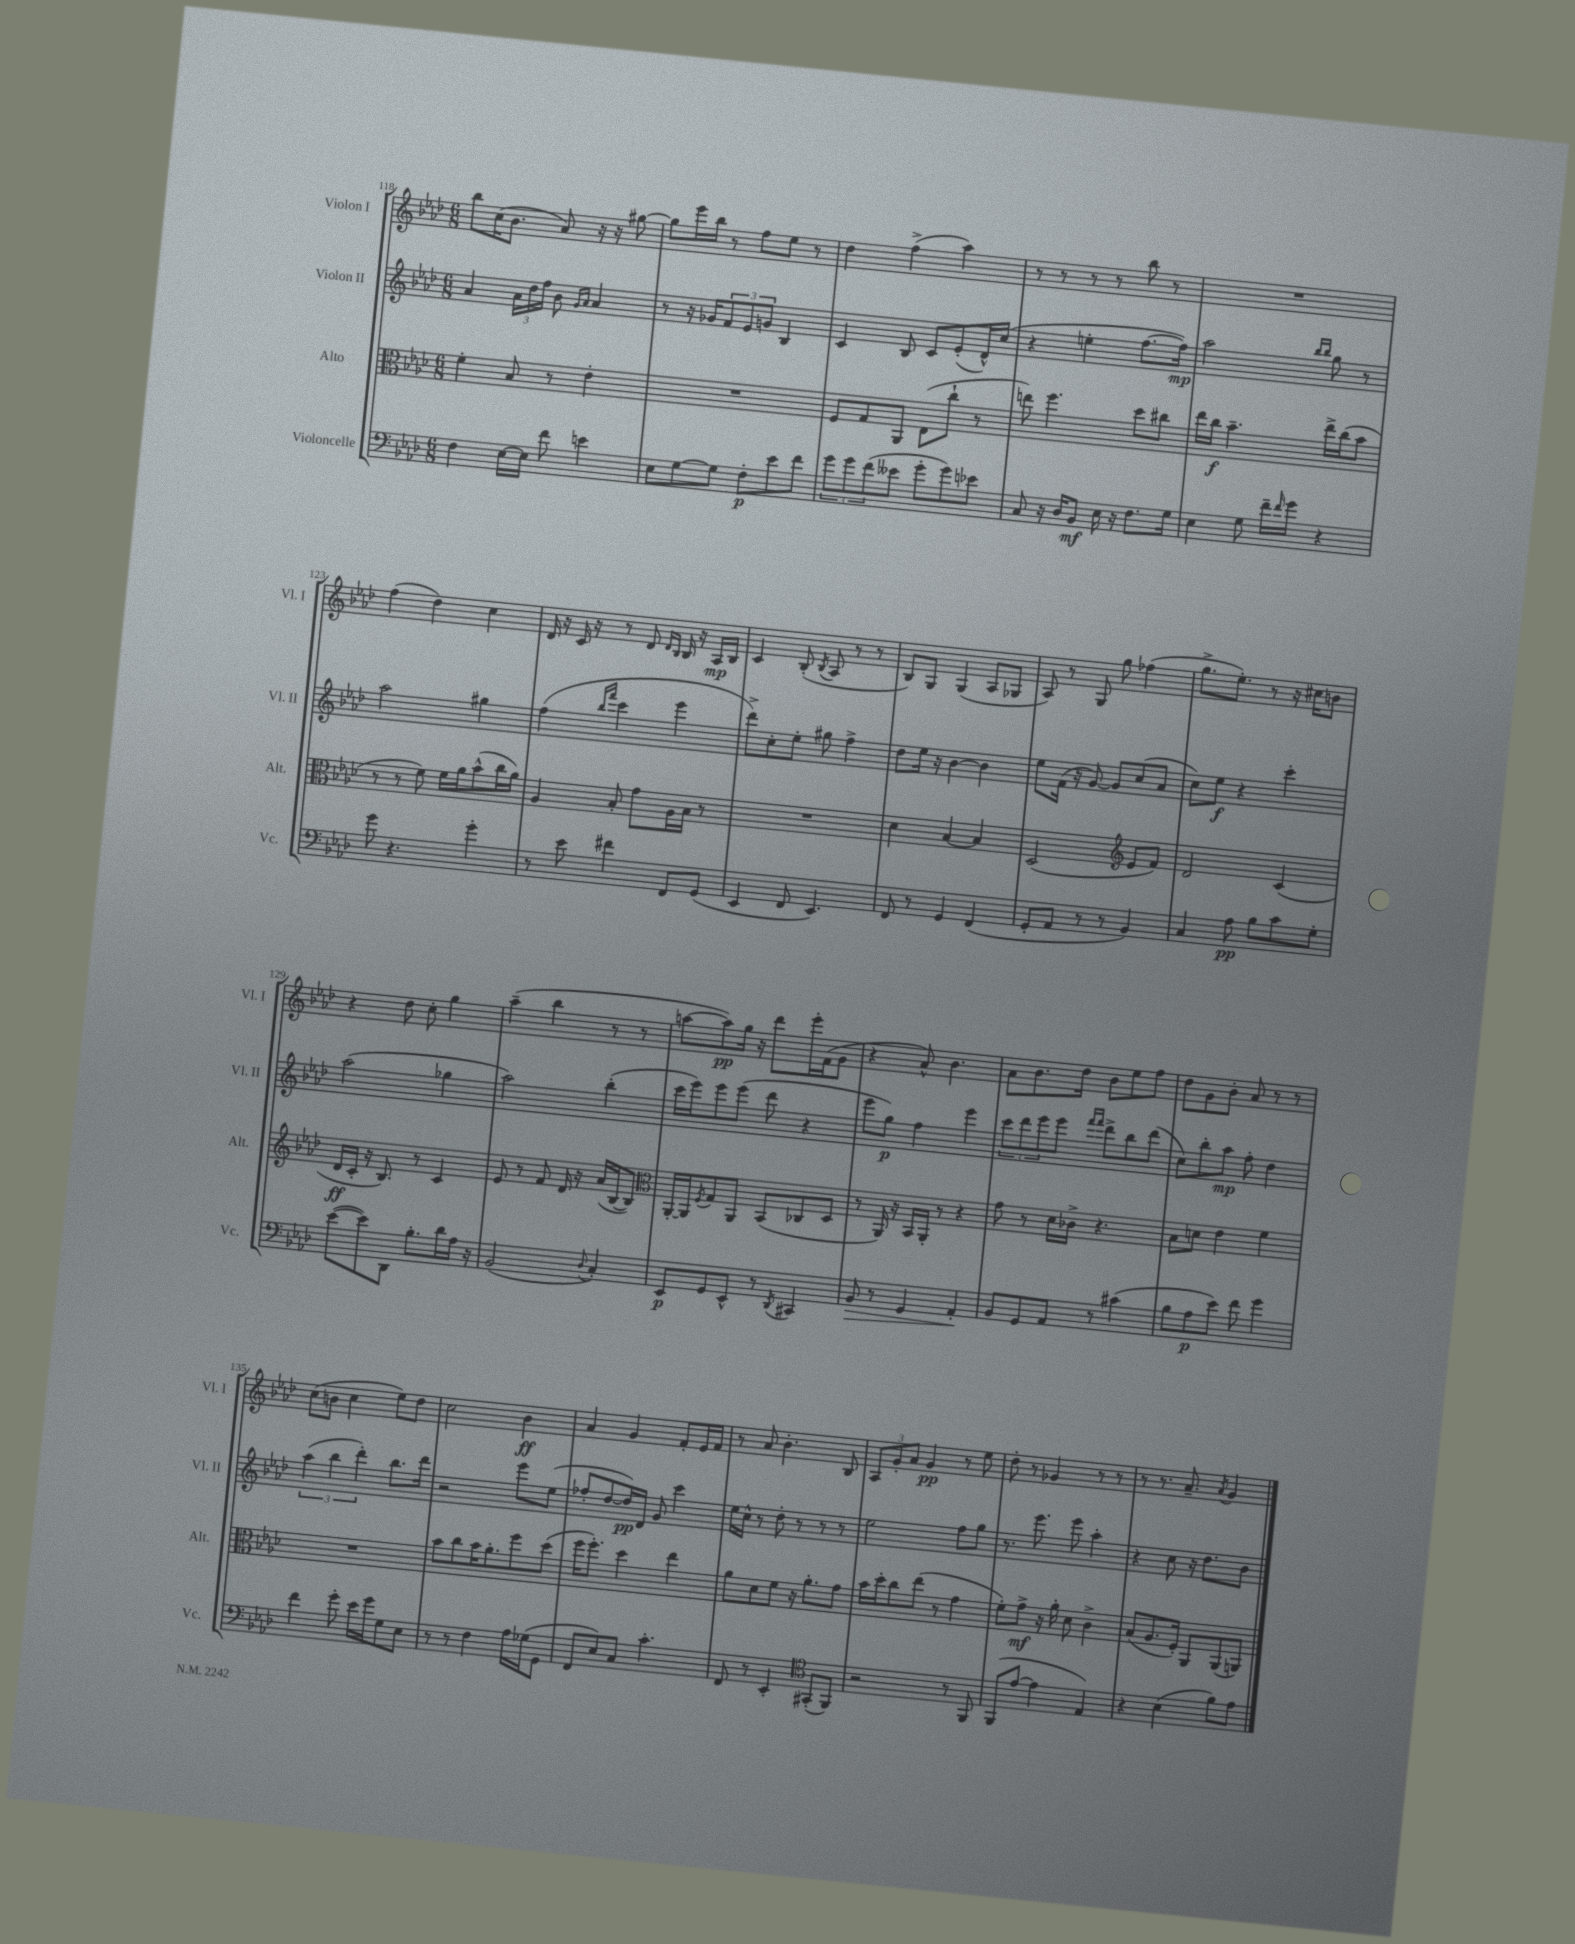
<<
\new StaffGroup <<
\new Staff = "s0" \with { instrumentName = "Violon I" shortInstrumentName = "Vl. I" } {
    \clef treble \key aes \major \numericTimeSignature \time 6/8
    bes''8 c''16( bes'8. aes'8) r16 r16 gis''8~ |
    gis''8 ees'''16 bes''16 r8 f''8 ees''8 r8 |
    des''4 f''4->( aes''4) |
    r8 r8 r8 r8 bes''8 r8 |
    R2. |
    f''4( des''4) c''4 |
    des'16 r16 c'16 r16 r8 des'8 \grace { des'16 bes16 } bes16 r16 aes16\mp bes16 |
    c'4 bes8-.( \acciaccatura { bes8 } aes8 r8 r8 |
    bes8) g8 g4( aes8 ges8 |
    aes8) r8 g8 g''8 fes''4( |
    g''8.-> ees''8.-.) r8 r16 cis''16 b'8 |
    r4 des''8 c''8-. g''4 |
    aes''4--( bes''4 r8 r8 |
    a''8~ a''8\pp) g''16 r16 des'''8 ees'''16-. f'16( g'8 |
    r4 aes'8-^) bes'4. |
    aes'8 bes'8. des''16 bes'8 ees''8 f''8 |
    des''8 g'8 bes'8-. aes'8 r8 r8 |
    c''8( b'8 c''4 ees''8) des''8 |
    c''2 bes'4\ff |
    aes'4 g'4 f'8-. ees'16 f'16 |
    r8 aes'8 bes'4.-. bes8 |
    \tuplet 3/2 { aes8 g'8-. aes'8 } g'4\pp r8 ees''8 |
    des''8-. r8 ges'4 r8 r8 |
    r8 r8. aes'8.-- \acciaccatura { aes'8 } g'4 \bar "|." |
}
\new Staff = "s1" \with { instrumentName = "Violon II" shortInstrumentName = "Vl. II" } {
    \clef treble \key aes \major \numericTimeSignature \time 6/8
    aes'4 \tuplet 3/2 { aes'16 des''16 f''16 } bes'8 \grace { g'16 aes'16 } aes'4 |
    r8 r16 ges'16 \tuplet 3/2 { f'8 ees'8 g'8 } bes4 |
    c'4 bes8 c'8 ees'8-.( des'16-^) c''16( |
    r4 e''4-. f''8.~ f''16\mp) |
    aes''2 \grace { bes''16 bes''16 } g''8 r8 |
    aes''2 gis''4 |
    f''4( \grace { bes''16 f'''16 } c'''4 ees'''4 |
    des'''8->) c''8-. ees''8-. gis''8 f''4-> |
    des''8 ees''16 r16 bes'4~ bes'4 |
    ees''8 f'16( r16 g'8~) g'8 c''8( aes'8 |
    c''8) ees''8\f r4 c'''4-. |
    aes''2( ges''4 |
    aes''2) bes''4-.( |
    c'''16 ees'''16) ees'''8 ees'''8( des'''8 r4 |
    ees'''8 g''8\p) f''4 ees'''4 |
    \tuplet 3/2 { c'''8 des'''8 ees'''8 } ees'''8 \grace { f'''16 f'''16 } des'''8-> bes''8 des'''8( |
    c''8) bes''8-. aes''8\mp f''8-. des''4 |
    \tuplet 3/2 { aes''4( bes''4 des'''4-.) } bes''8. des'''16 |
    r2 ees'''8 ees''8( |
    fes''8-. des''8~ des''16\pp) des'16 g'8 c'''4 |
    ees''16 c''16-^ r8 des''8-. r8 r8 r8 |
    ees''2 f''8 g''8 |
    r8. ees'''8. ees'''8 aes''4-. |
    r4 c''8 r16 des''8. bes'8 \bar "|." |
}
\new Staff = "s2" \with { instrumentName = "Alto" shortInstrumentName = "Alt." } {
    \clef alto \key aes \major \numericTimeSignature \time 6/8
    f'4-. bes8 r8 ees'4-. |
    R2. |
    f8 g8 aes,8 ees8( c''8-! r8 |
    e''8) f''4. des''8 cis''8 |
    ees''16 c''16\f bes'4.-- ees''16-> c''16( bes'8 |
    r8 r8 f'8) f'16 aes'16 bes'8-^( c''16 aes'16) |
    aes4 bes8-. g'8 aes16 bes16 r8 |
    R2. |
    des'4 bes4~ bes4 |
    des2( \clef treble ees'8 f'8) |
    des'2 c'4( |
    des'16\ff c'16-. r16 bes8.) r8 c'4 |
    ees'8 r8 f'8 des'16 r16 aes'16( bes16~ bes8) |
    \clef alto aes,16~-. aes,16 \acciaccatura { f8 } g8 aes,8 bes,8( ces8 des8 |
    r8 aes,16) r16 bes,16 aes,16-. r8 r4 |
    g'8 r8 des'16 ces'16-> r4. |
    bes8 d'8 ees'4 f'4 |
    R2. |
    bes'8 c''8 bes'16 aes'8.-. f''8 des''8( |
    f''16 f''8.-.) des''4 ees''4 |
    aes'8 des'8 f'8 r16 aes'8.-. g'8 |
    bes'16 des''16-. c''8 ees''8( r8 g'4 |
    f'8-.) g'8->\mf r16 aes'16-. des'8 c'4-> |
    bes8( aes8. f16-.) aes,8 aes,8( a,8) \bar "|." |
}
\new Staff = "s3" \with { instrumentName = "Violoncelle" shortInstrumentName = "Vc." } {
    \clef bass \key aes \major \numericTimeSignature \time 6/8
    f4 ees16~ ees16 f'8 e'4 |
    ees8 g8~ g8 f8-.\p ees'8 f'8 |
    \tuplet 3/2 { g'8 g'8 f'8( } eeses'8 g'8-. g'8) ees'8 |
    c8 r16 des16 bes,8\mf ees16 r16 f8. g16 |
    ees4 g8 f'16-- \grace { f'16 } g'16 r4 |
    g'8 r4. g'4-. |
    r8 ees'8 fis'4 f,8 g,8( |
    ees,4 f,8 ees,4.) |
    f,8 r8 g,4 f,4( |
    g,8-. aes,8 r8 r8 bes,4) |
    c4 aes8\pp bes8 c'8 g8-. |
    ees'8~( ees'8) des,8 bes8.-. des'16 aes16 r16 |
    bes,2( \appoggiatura { des8 } c4-.) |
    ees,8\p g,8 ees,8-^ r8 \acciaccatura { des,8 } cis,4 |
    bes,8\> r8 g,4 aes,4-.\! |
    bes,8 g,8 aes,8 r8 cis'4( |
    bes8 aes8\p ees'8) f'8 g'4 |
    f'4 g'8-. ees'16 g'16 g8 ees8 |
    r8 r8 f4 aes16 ges16( g,8 |
    f,8 ees8) c8 c'4.-. |
    f,8 r8 ees,4-. \clef tenor gis,8-.( f,8) |
    r2 r8 f,8 |
    f,8( ees'8~ ees'4 ees4) |
    r4 bes4( f'8) ees'8 \bar "|." |
}
>>
>>
\layout { \context { \Score currentBarNumber = #118 } }
